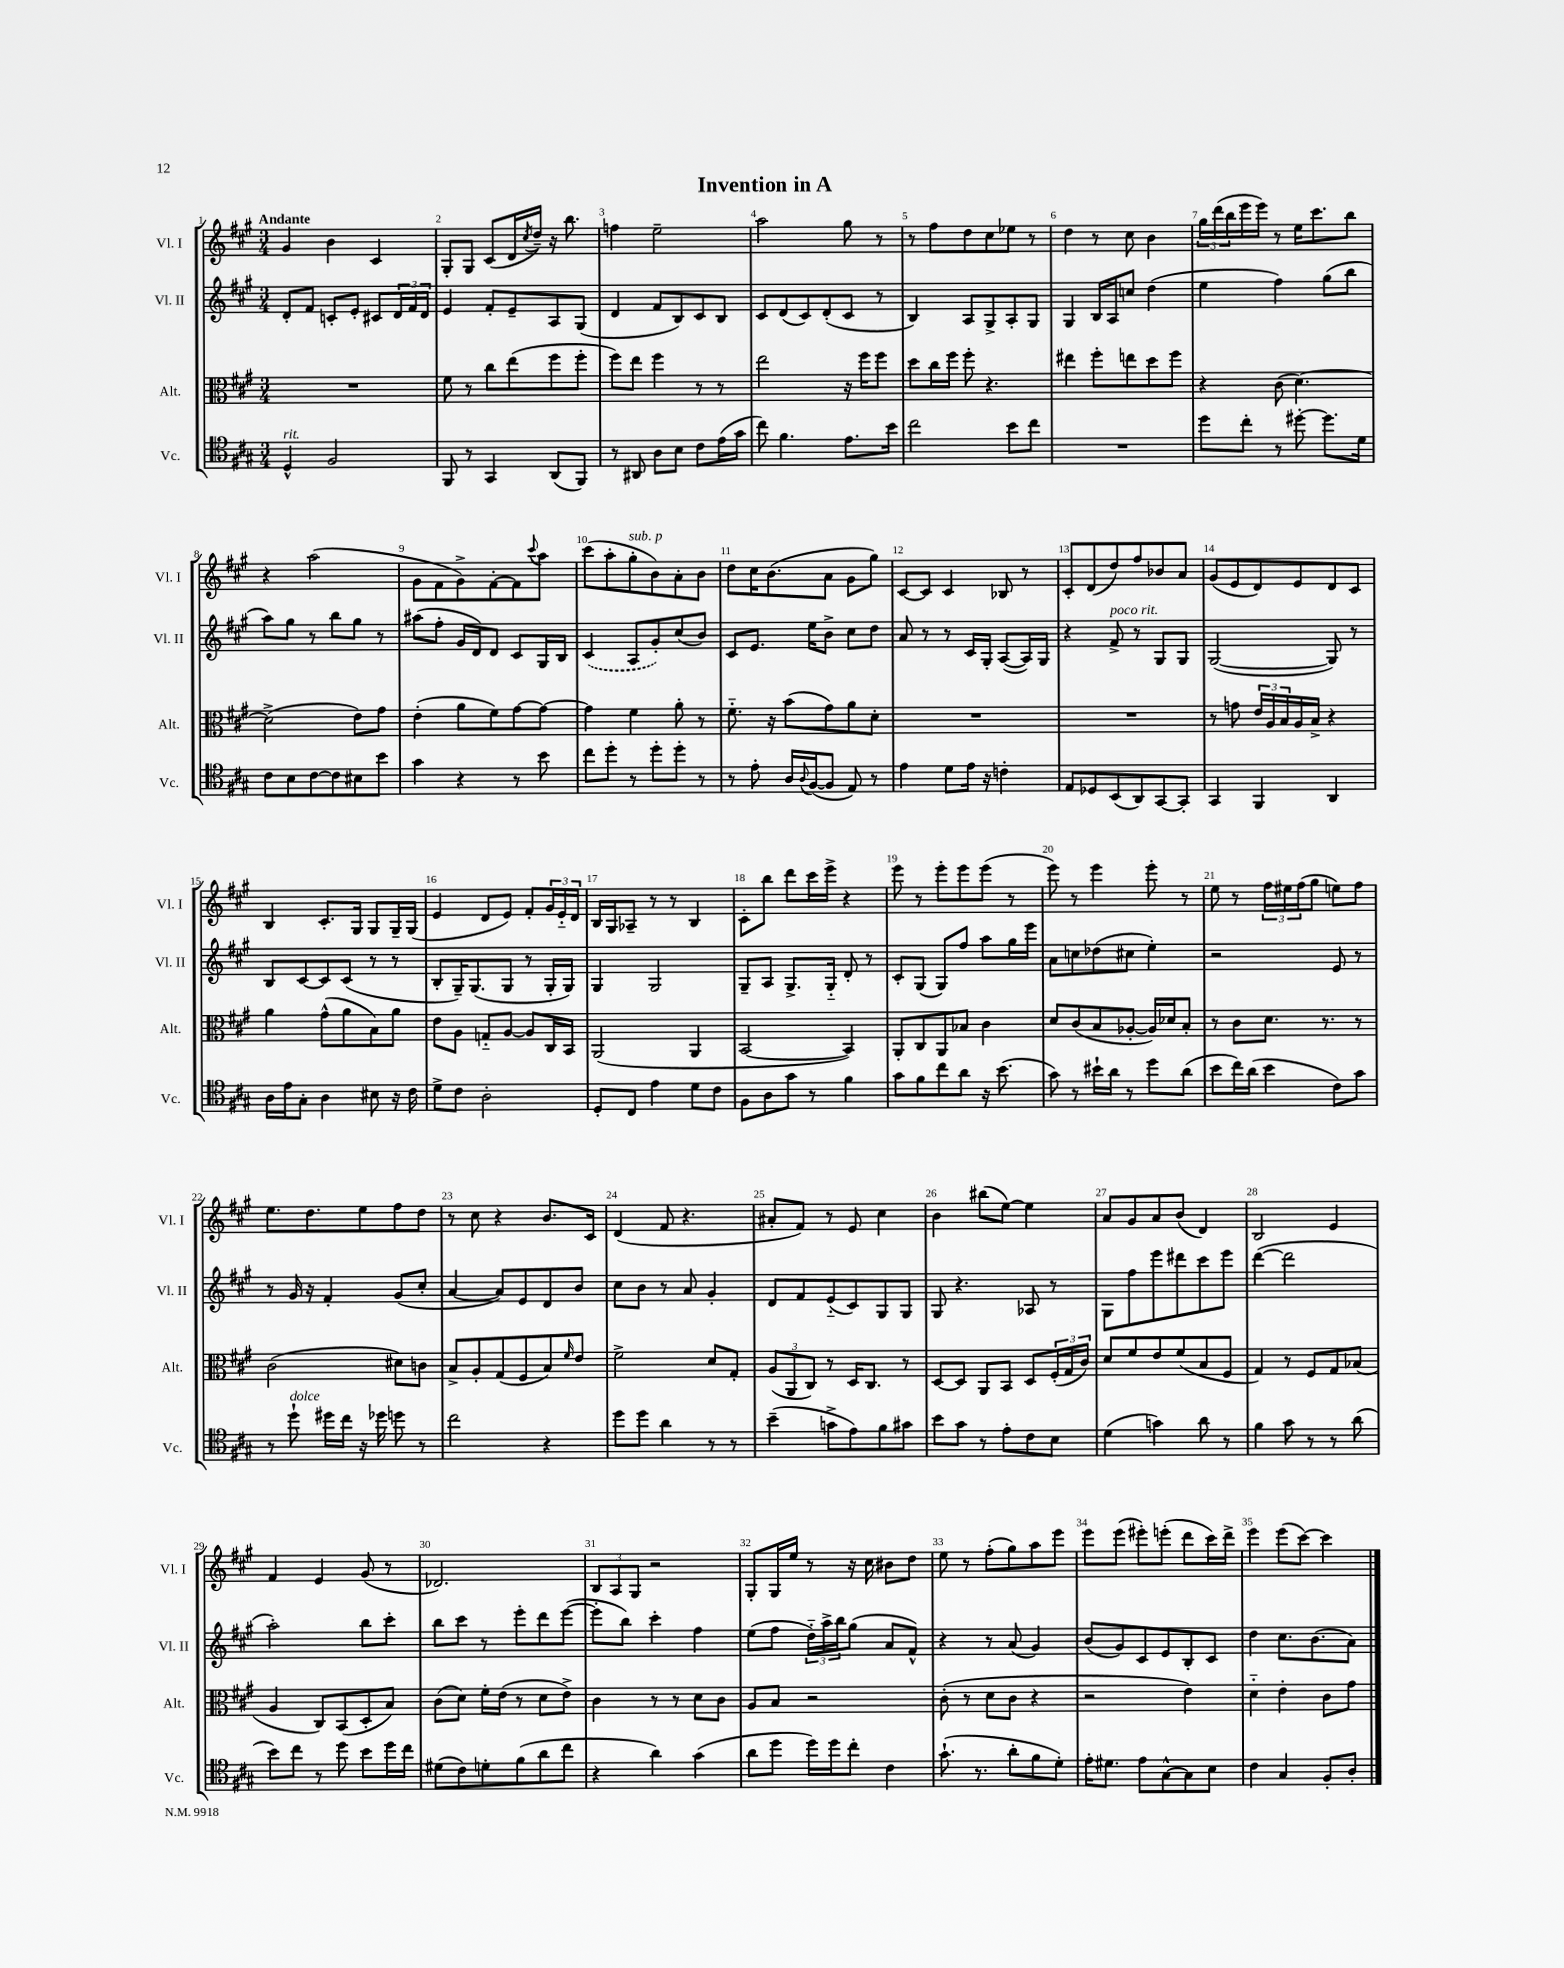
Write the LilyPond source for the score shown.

\header { title = "Invention in A" }
<<
\new StaffGroup <<
\new Staff = "s0" \with { instrumentName = "Vl. I" shortInstrumentName = "Vl. I" } {
    \clef treble \key a \major \numericTimeSignature \time 3/4 \tempo "Andante"
    gis'4 b'4 cis'4 |
    gis8-. gis8 cis'8( d'16 \acciaccatura { cis''8 } d''16--) r16 b''8. |
    f''4 e''2-- |
    a''2 gis''8 r8 |
    r8 fis''8 d''8 cis''8 ees''8 r8 |
    d''4 r8 cis''8 b'4 |
    \tuplet 3/2 { gis''16 d'''16( b''16 } e'''16 e'''16) r8 e''16 cis'''8. b''8 |
    r4 a''2( |
    gis'8 fis'8 gis'8->) fis'8~-. fis'8 \appoggiatura { cis'''8 } a''8 |
    cis'''8( a''8-. gis''8-.^\markup { \italic "sub. p" } b'8) a'8-. b'8 |
    d''8 cis''16 b'8.( a'8 gis'8 gis''8) |
    cis'8~ cis'8 cis'4 bes8 r8 |
    cis'8-. d'8( d''8) fis''8 bes'8 a'8 |
    gis'8( e'8 d'8) e'8 d'8 cis'8 |
    b4 cis'8.-. gis16 gis8 gis16-- gis16( |
    e'4 d'8 e'8) fis'8-. \tuplet 3/2 { gis'16 e'16-_ d'16 } |
    b16 gis16 aes8-- r8 r8 b4 |
    cis'8-. b''8 d'''8 cis'''16 e'''16-> r4 |
    e'''8 r8 e'''8-. e'''8 e'''8( r8 |
    e'''8) r8 e'''4 e'''8-. r8 |
    e''8 r8 \tuplet 3/2 { fis''16 eis''16 fis''16( } gis''8 e''8) fis''8 |
    e''8. d''8. e''8 fis''8 d''8 |
    r8 cis''8 r4 b'8. cis'16 |
    d'4( fis'8 r4. |
    ais'8-. fis'8) r8 e'8 cis''4 |
    b'4 bis''8( e''8~) e''4 |
    a'8 gis'8 a'8 b'8( d'4) |
    b2 e'4 |
    fis'4 e'4 gis'8( r8 |
    des'2.) |
    \tuplet 3/2 { b8 a8 gis8 } r2 |
    gis8-. gis16 e''16 r8 r16 cis''16 bis'8 d''8 |
    e''8 r8 fis''8-.( gis''8) a''8 e'''8 |
    e'''8 e'''8( eis'''8-.) e'''8-.( d'''8 cis'''16) d'''16-> |
    e'''4 e'''8( cis'''8~) cis'''4 \bar "|." |
}
\new Staff = "s1" \with { instrumentName = "Vl. II" shortInstrumentName = "Vl. II" } {
    \clef treble \key a \major \numericTimeSignature \time 3/4
    d'8-. fis'8 c'8-. e'8-. cis'8 \tuplet 3/2 { d'16 fis'16 d'16 } |
    e'4 fis'8-. e'8-- a8 gis8( |
    d'4 fis'8 b8) cis'8 b8 |
    cis'8 d'8( cis'8) d'8-.( cis'8 r8 |
    b4) a8 gis8-> a8-. gis8 |
    gis4 b16 a16 c''8 d''4( |
    e''4 fis''4) gis''8( b''8 |
    a''8) gis''8 r8 b''8 gis''8 r8 |
    ais''8( fis''8-. gis'16 d'16) d'8 cis'8 gis16 b16 |
    \once \slurDashed cis'4( a8 gis'8-.) cis''8( b'8) |
    cis'8 e'8. e''16 b'8-> cis''8 d''8 |
    a'8 r8 r8 cis'16 gis16-. a8~( a16) gis16 |
    r4 fis'8->^\markup { \italic "poco rit." } r8 gis8 gis8 |
    gis2~( gis8) r8 |
    b8 cis'8~ cis'8 cis'8( r8 r8 |
    b8-. gis16--) gis8.( gis8 r8 gis16-. gis16) |
    gis4 gis2 |
    gis8-- a8 gis8.-> gis16-_ d'8-. r8 |
    cis'8-. gis8( gis8) fis''8 a''8 gis''16 e'''16 |
    a'8 c''8 des''8( cis''8 e''4-.) |
    r2 e'8 r8 |
    r8 gis'16 r16 fis'4-. gis'8( cis''8-. |
    a'4~ a'8) e'8 d'8 b'8 |
    cis''8 b'8 r8 a'8 gis'4-. |
    d'8 fis'8 e'8-_( cis'8) gis8 gis8 |
    gis8 r4. aes8 r8 |
    gis8 fis''8 e'''8 dis'''8 cis'''8 e'''8 |
    d'''4~( d'''2 |
    a''2-.) b''8 cis'''8-. |
    b''8 cis'''8 r8 e'''8-. d'''8 e'''8~( |
    e'''8-. b''8) cis'''4-. fis''4 |
    e''8( fis''8 \tuplet 3/2 { d''16-_) a''16-> b''16 } gis''8( a'8 fis'8-^) |
    r4 r8 a'8( gis'4) |
    b'8( gis'8) cis'8 e'8 b8-. cis'8 |
    d''4 cis''8. b'8.( a'8) \bar "|." |
}
\new Staff = "s2" \with { instrumentName = "Alt." shortInstrumentName = "Alt." } {
    \clef alto \key a \major \numericTimeSignature \time 3/4
    R2. |
    fis'8 r8 cis''8 e''8( fis''8 fis''8-. |
    fis''8) e''8 fis''4 r8 r8 |
    e''2 r16 fis''16 fis''8 |
    d''8 cis''16 fis''16 fis''8-. r4. |
    eis''4 fis''8-. e''8 d''8 fis''8 |
    r4 cis'8( d'4.~) |
    d'2->( e'8) gis'8 |
    e'4-.( a'8 fis'8) gis'8~ gis'8~ |
    gis'4 fis'4 a'8-. r8 |
    fis'8.-_ r16 b'8( gis'8) a'8 d'8-. |
    R2. |
    R2. |
    r8 g'8 \tuplet 3/2 { e'16 a16 b16 } a16 b16-> r4 |
    a'4 gis'8-^( a'8 b8) a'8 |
    e'8 a8 g8-_ a8~ a8 cis16 b,16 |
    a,2( a,4 |
    b,2~ b,4) |
    a,8-. cis8 a,8 bes8 cis'4 |
    d'8 cis'8( b8 aes8~-. aes16) des'16 b8-. |
    r8 cis'8 d'8. r8. r8 |
    cis'2( dis'8) c'8 |
    b8-> a8-. gis8( fis8 b8) \grace { fis'16 } e'8 |
    fis'2-> d'8 gis8-. |
    \tuplet 3/2 { a8( a,8 cis8) } r8 d16 cis8. r8 |
    d8~ d8 a,8 b,8 d8 \tuplet 3/2 { fis16-.( gis16 cis'16) } |
    d'8 fis'8 e'8 fis'8( b8 fis8 |
    gis4) r8 fis8 gis8 bes8( |
    a4 cis8) b,8( d8-. b8) |
    cis'8( d'8) fis'16-. e'16( r8 d'8 e'8->) |
    cis'4 r8 r8 d'8 cis'8 |
    a8 b8 r2 |
    cis'8-.( r8 d'8 cis'8 r4 |
    r2 e'4) |
    d'4-_ e'4-. cis'8 gis'8 \bar "|." |
}
\new Staff = "s3" \with { instrumentName = "Vc." shortInstrumentName = "Vc." } {
    \clef tenor \key a \major \numericTimeSignature \time 3/4
    d4-^^\markup { \italic "rit." } fis2 |
    fis,8 r8 gis,4 a,8( fis,8) |
    r8 ais,8 a8 b8 cis'8 e'16( gis'16 |
    cis''8) fis'4. e'8. b'16 |
    cis''2 b'8 cis''8 |
    R2. |
    d''8 cis''8-. r8 dis''8~-. dis''8. d'16 |
    cis'8 b8 cis'8~ cis'8 bis8 b'8 |
    gis'4 r4 r8 b'8 |
    cis''8 d''8-. r8 d''8-. d''8-. r8 |
    r8 e'8-. a16 \appoggiatura { a8 } fis16~( fis8 e8) r8 |
    e'4 d'8 e'16 r16 c'4-. |
    e8 des8 b,8( a,8) gis,8~ gis,8-. |
    gis,4 fis,4 a,4 |
    a16 e'16 gis8-. a4 bis8 r16 cis'16 |
    d'8-> cis'8 a2-. |
    d8-. cis8 e'4 d'8 cis'8 |
    fis8 a8 gis'8 r8 fis'4 |
    gis'8 fis'8 cis''8 a'8 r16 b'8.( |
    gis'8) r8 bis'16-! a'16 r8 d''8 a'8( |
    b'8 cis''16) a'16( b'4 cis'8) gis'8 |
    r8 d''8-!^\markup { \italic "dolce" } dis''16 cis''16 r16 des''16 d''8 r8 |
    cis''2 r4 |
    d''8 d''8 a'4 r8 r8 |
    b'4--( g'8-> e'8) fis'8 gis'8 |
    b'8 gis'8 r8 e'8-. cis'8 b8 |
    d'4( g'4) a'8 r8 |
    fis'4 gis'8 r8 r8 a'8( |
    b'8) cis''8 r8 d''8 b'8 d''16 cis''16 |
    dis'8( cis'8) d'8-. fis'8( a'8 cis''8 |
    r4 a'4) gis'4( |
    a'8 d''8 d''16) d''16 cis''8-. cis'4 |
    gis'8.-!( r8. a'8-. fis'8 d'8-.) |
    e'16-. dis'8. e'8 gis8~-^ gis8 b8 |
    cis'4 gis4 fis8-. a8-. \bar "|." |
}
>>
>>
\layout { \context { \Score \override BarNumber.break-visibility = ##(#f #t #t) barNumberVisibility = #all-bar-numbers-visible } }
